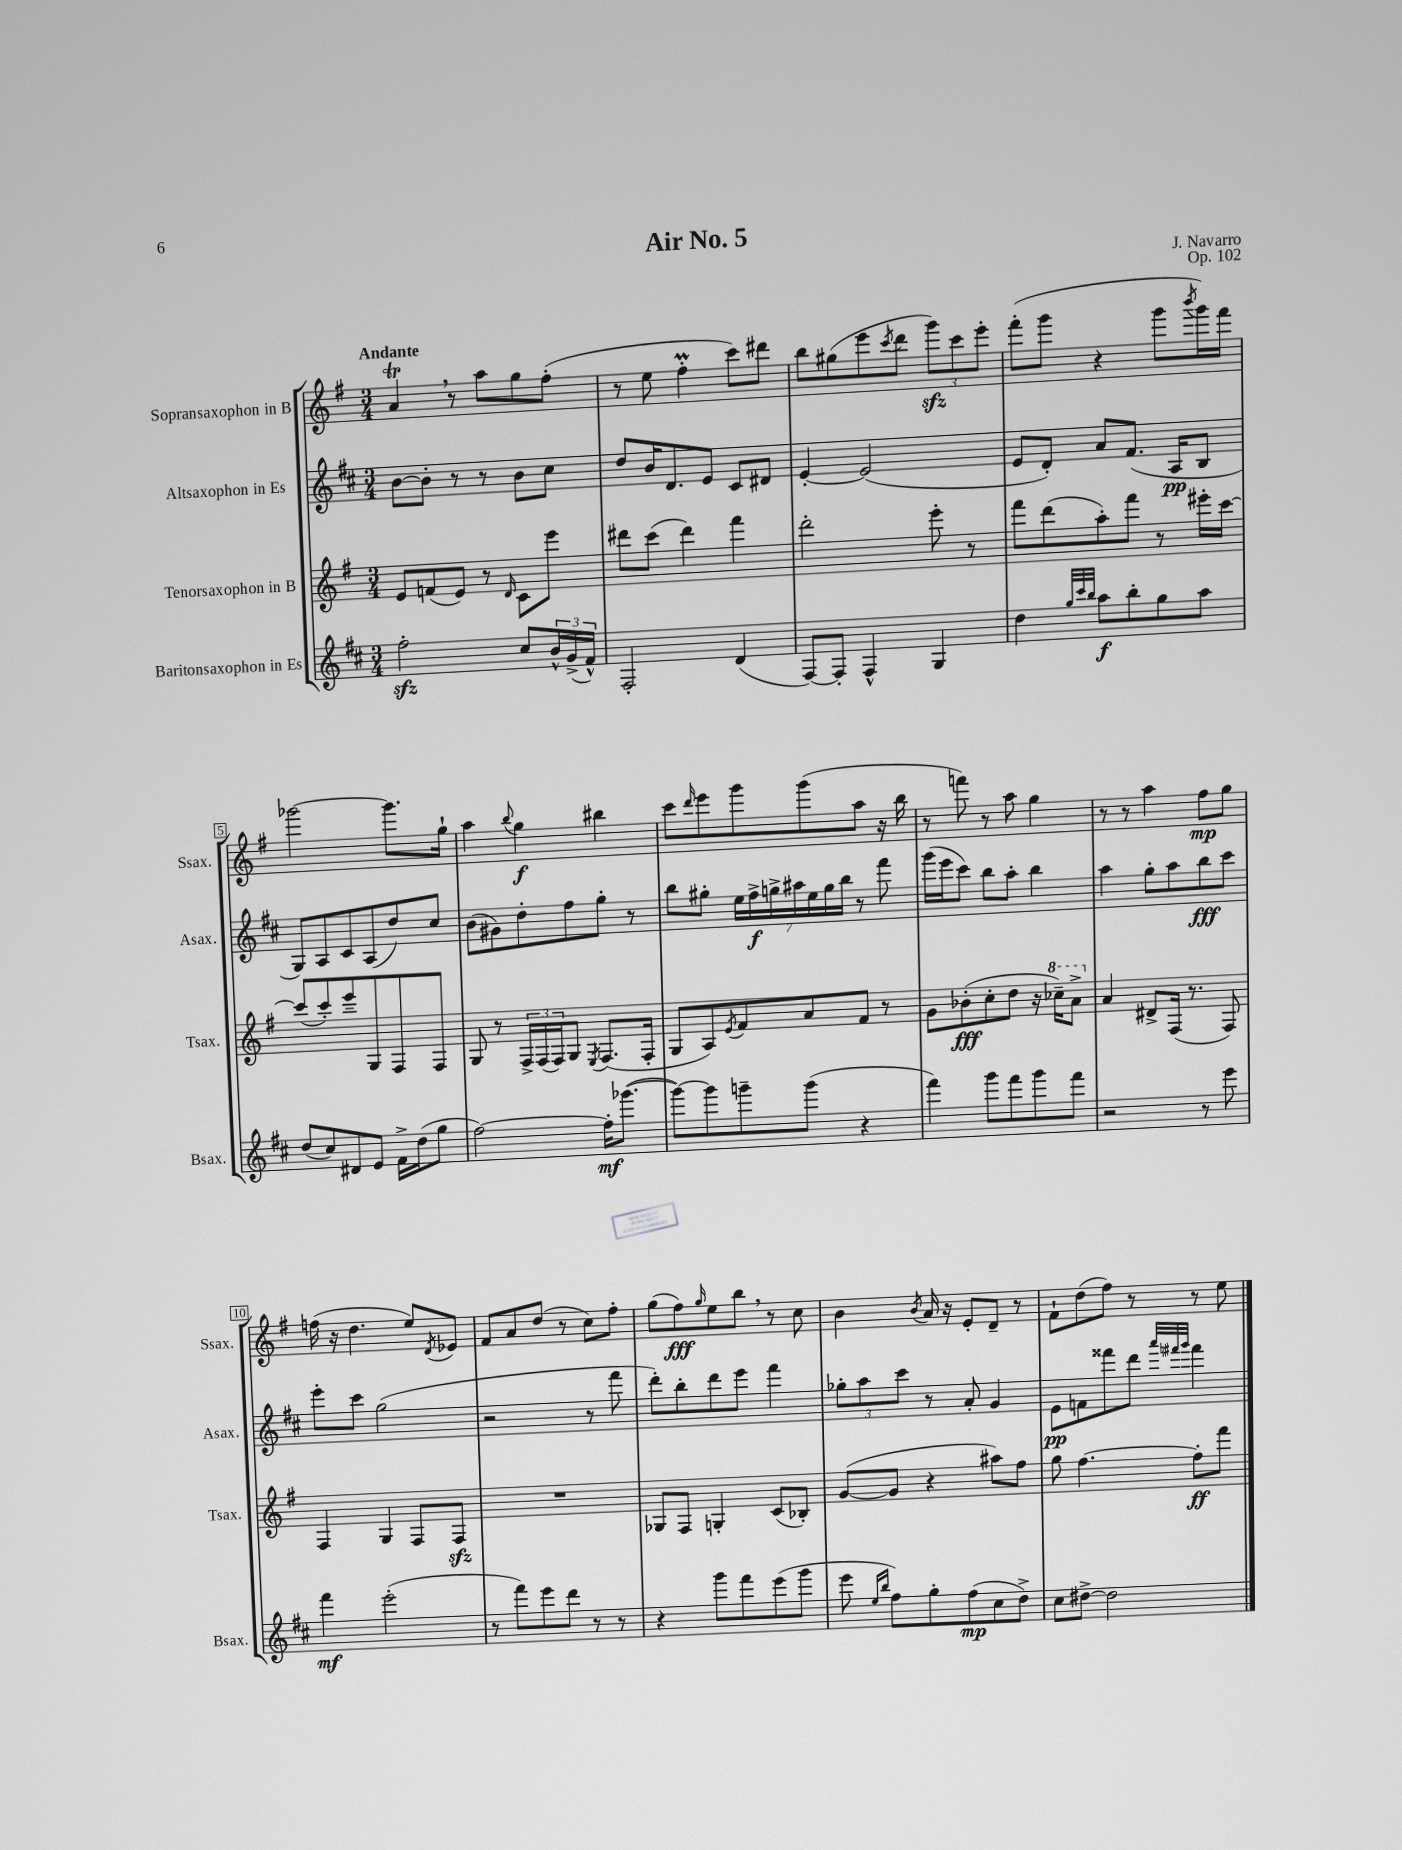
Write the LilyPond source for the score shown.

\header { title = "Air No. 5" composer = "J. Navarro" opus = "Op. 102" }
<<
\new StaffGroup <<
\new Staff = "s0" \with { instrumentName = "Sopransaxophon in B" shortInstrumentName = "Ssax." } {
    \clef treble \key g \major \numericTimeSignature \time 3/4 \tempo "Andante"
    a'4\trill \breathe r8 a''8 g''8 fis''8-.( |
    r8 e''8 fis''4-.\prall c'''8) dis'''8 |
    b''8 gis''8( e'''8 \acciaccatura { c'''8 } d'''8 \tuplet 3/2 { g'''8\sfz) c'''8 e'''8-. } |
    fis'''8-.( g'''8 r4 g'''8 \acciaccatura { b'''8 } g'''16) fis'''16 |
    ges'''2~ ges'''8. g''16-! |
    a''4 \appoggiatura { b''8 } g''4\f bis''4 |
    c'''8 \grace { d'''16 } e'''8 g'''8 g'''8( a''8 r16 b''16 |
    r8 f'''8) r8 a''8 g''4 |
    r8 r8 a''4 fis''8\mp g''8 |
    f''16( r16 d''4. e''8) \acciaccatura { d'8 } ees'8 |
    fis'8 a'8 d''8( r8 c''8) fis''8-. |
    g''8( fis''8\fff) \grace { g''16 } e''8 b''8 \breathe r8 c''8 |
    b'4 \acciaccatura { b'8 } a'16 r16 e'8-. d'8-- r8 |
    fis'8-! d''8( fis''8) r8 r8 e''8 \bar "|." |
}
\new Staff = "s1" \with { instrumentName = "Altsaxophon in Es" shortInstrumentName = "Asax." } {
    \clef treble \key d \major \numericTimeSignature \time 3/4
    b'8~ b'8-. r8 r8 b'8 cis''8 |
    d''8 b'16 d'8. e'8 cis'8 dis'8 |
    e'4~-. e'2( |
    e'8 d'8-.) a'8 fis'8.( a16\pp b8 |
    g8) a8 cis'8 a8( d''8) cis''8 |
    b'8( gis'8) d''8-. fis''8 g''8-. r8 |
    b''8 gis''8-. \tuplet 7/4 { e''16 fis''16->\f g''16-> ais''16 e''16 g''16 b''16 } r8 fis'''8 |
    g'''16( e'''16 cis'''8) b''8 a''8-. b''4 |
    a''4 g''8-. a''8 b''8\fff cis'''8 |
    e'''8-. cis'''8 g''2( |
    r2 r8 fis'''8 |
    d'''8-.) b''8-. d'''8 e'''8 fis'''4 |
    \tuplet 3/2 { ges''8-. a''8 cis'''8 } r8 a'8-. g'4 |
    e'8\pp f'8 fisis'''8 d'''8 \grace { a'''32 fis'''32 g'''32 } fis'''4 \bar "|." |
}
\new Staff = "s2" \with { instrumentName = "Tenorsaxophon in B" shortInstrumentName = "Tsax." } {
    \clef treble \key g \major \numericTimeSignature \time 3/4
    e'8 f'8( e'8) r8 \grace { d'16 } c'8 e'''8 |
    dis'''8 c'''8( dis'''4) fis'''4 |
    d'''2-. e'''8-. r8 |
    fis'''8 d'''8( a''8-.) fis'''8 r8 eis'''16-. c'''16~ |
    c'''8( c'''8-.) e'''8-- g8 fis8 fis8 |
    g8 r8 \tuplet 3/2 { fis16-> fis16( fis16) } g8 \acciaccatura { e8 } fis8.( fis16-. |
    g8 a8) \acciaccatura { e'8 } fis'8 a'8 fis'8 r8 |
    g'8 bes'8-.\fff( c''8-. d''8 r16 \ottava #1 ces'''16--) a''8-> \ottava #0 |
    a'4 dis'8-> fis16( r8. fis8) |
    fis4 g4 fis8 fis8\sfz |
    R2. |
    ges8 fis8 g4-. c'8( bes8-.) |
    g'8~( g'8 r4 ais''8) fis''8 |
    g''8 fis''4.~ fis''8-.\ff fis'''8 \bar "|." |
}
\new Staff = "s3" \with { instrumentName = "Baritonsaxophon in Es" shortInstrumentName = "Bsax." } {
    \clef treble \key d \major \numericTimeSignature \time 3/4
    fis''2-.\sfz cis''8 \tuplet 3/2 { b'16-^ g'16->( fis'16-^) } |
    fis2-. d'4( |
    fis8~) fis8-. fis4-^ g4 |
    d''4 \grace { g''32 cis'''32 b''32 } a''8\f b''8-. g''8 a''8 |
    d''8( cis''8) dis'8 e'8 fis'16-> d''16( g''8 |
    fis''2~) fis''16-.\mf ges'''8.~( |
    ges'''8~) ges'''8 g'''8-- g'''8( r4 |
    fis'''4) g'''8 fis'''8 g'''8 fis'''8 |
    r2 r8 e'''8 |
    fis'''4\mf e'''2-.( |
    r8 fis'''8) e'''8 d'''8 r8 r8 |
    r4 g'''8 fis'''8 e'''8( g'''8 |
    e'''8 \grace { e''16 b''16 } fis''8) g''8-. fis''8\mp( cis''8 d''8->) |
    cis''8 dis''8~-> dis''2 \bar "|." |
}
>>
>>
\layout { \context { \Score \override BarNumber.stencil = #(make-stencil-boxer 0.1 0.3 ly:text-interface::print) } }
